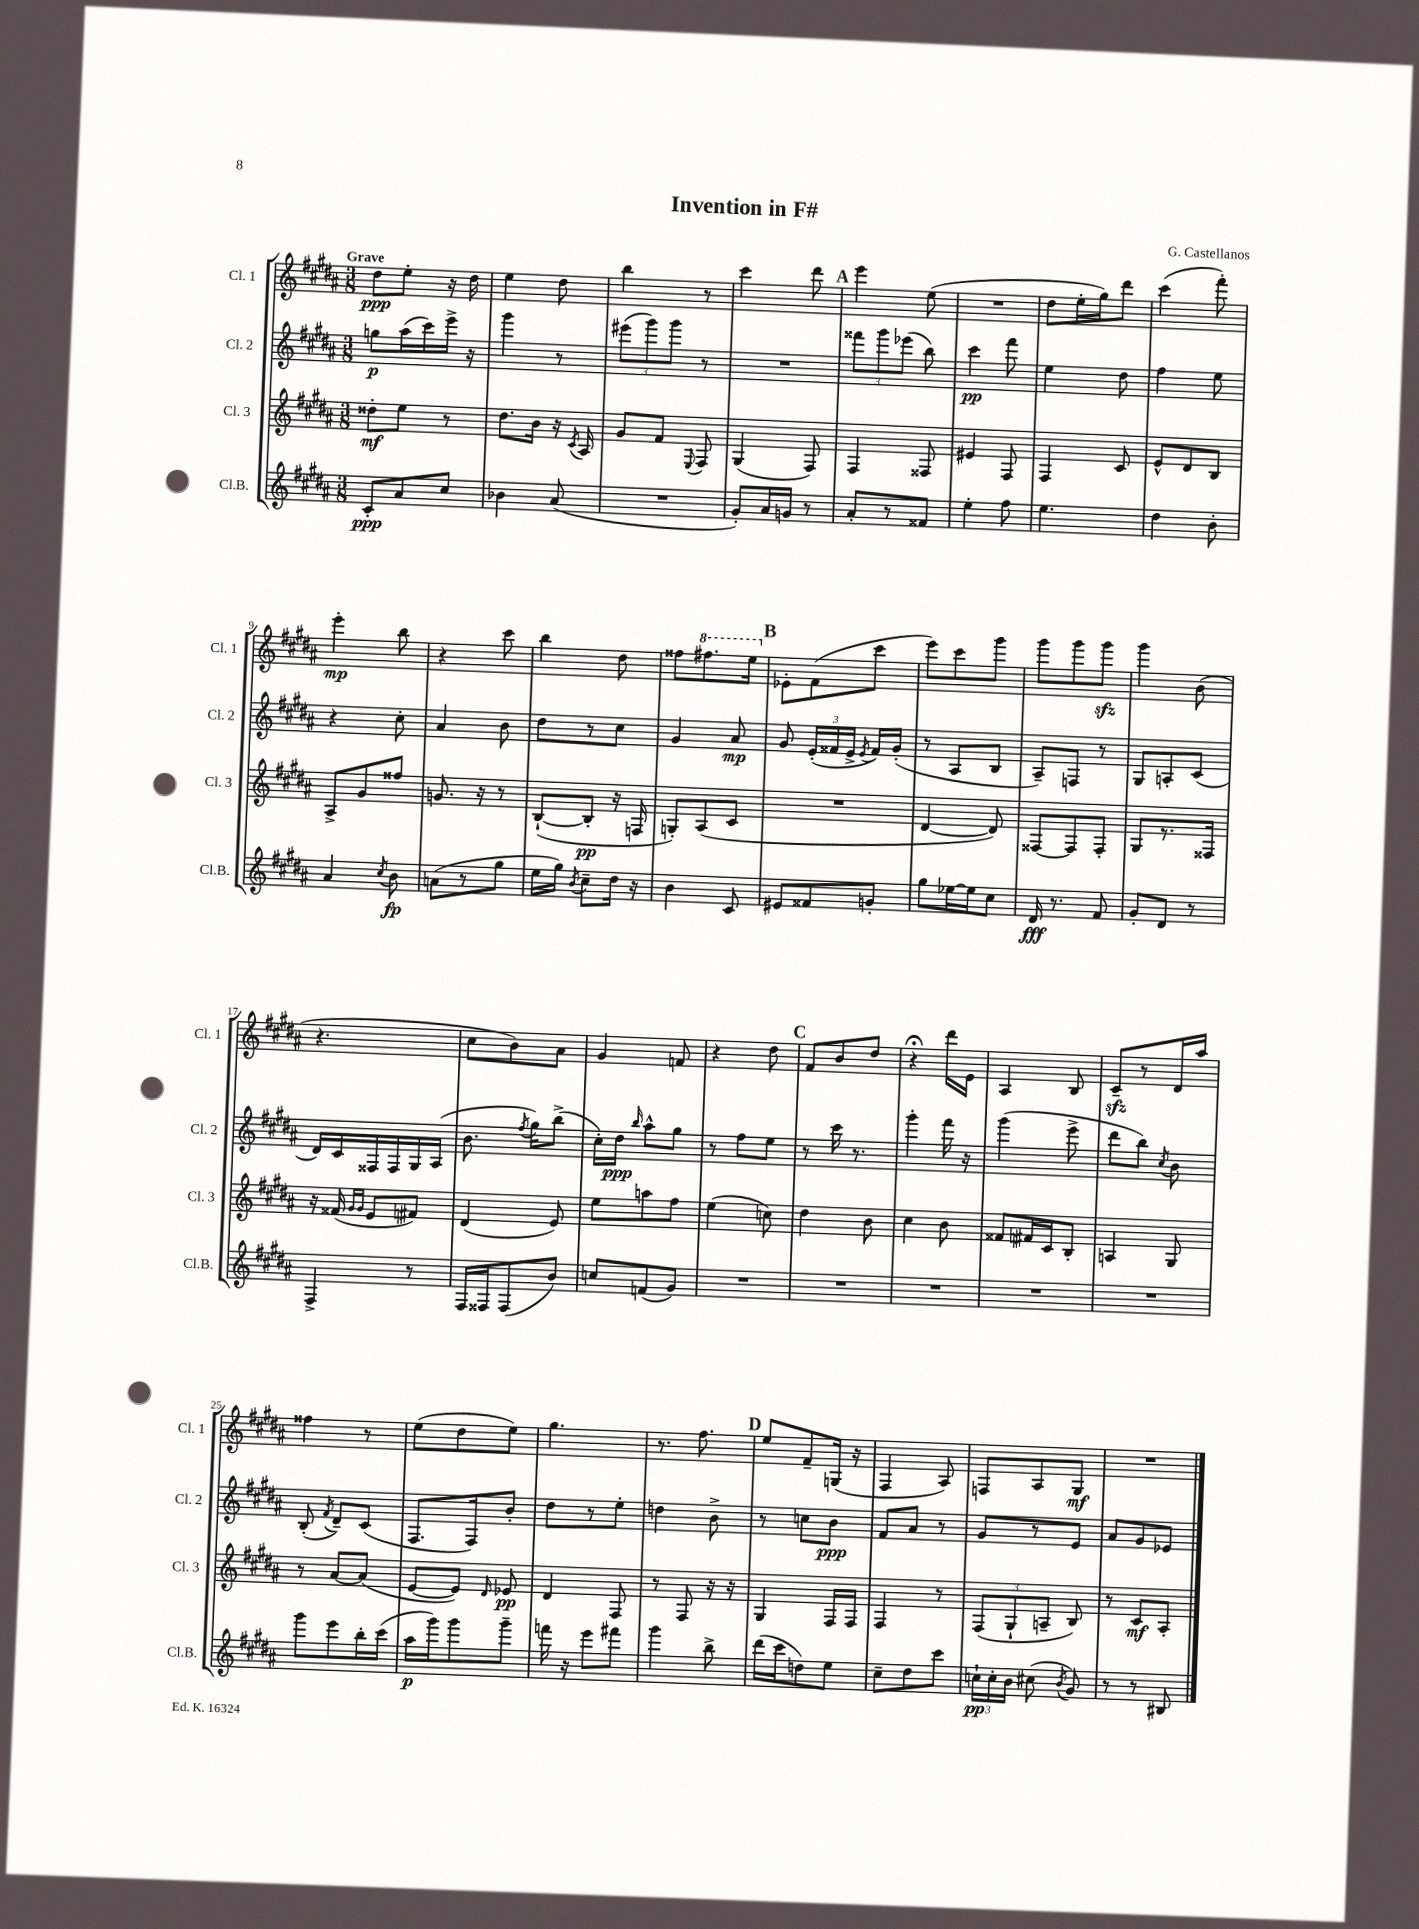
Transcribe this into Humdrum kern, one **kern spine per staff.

**kern	**kern	**kern	**kern
*staff4	*staff3	*staff2	*staff1
*clefG2	*clefG2	*clefG2	*clefG2
*k[f#c#g#d#a#]	*k[f#c#g#d#a#]	*k[f#c#g#d#a#]	*k[f#c#g#d#a#]
*M3/8	*M3/8	*M3/8	*M3/8
8c#'/L	8dd##'\L	8gg\L	8dd#\L
8a#/	8ee\J	(16aa#\L	8ee'\J
.	.	16ccc#\)	.
8cc#/J	8r	16eee^\JJ	16r
.	.	16r	16dd#\
=	=	=	=
4b-\	8.dd#\L	4ggg#\	4ee\
.	16b\Jk	.	.
(8a#/	16r	8r	8dd#\
.	8qc#/	.	.
.	16A#/	.	.
=	=	=	=
4.r	8g#/L	(12eee#\L	4bb\
.	.	12ggg#\)	.
.	8f#/J	.	.
.	.	12ggg#\J	.
.	8qqE/	.	.
.	8F#/	8r	8r
=	=	=	=
8g#'/L)	(4G#/	4.r	4ccc#\
16a#/L	.	.	.
16g/JJ	.	.	.
8r	8F#/)	.	8ddd#\
=	=	=	=
8a#'/L	4F#/	12fff##\L	4eee\
.	.	12ggg#\	.
8r	.	.	.
.	.	(12eee-\J	.
8f##/J	8F##/	8bb\)	(8ee\
=	=	=	=
4ee'\	4e#/	4ccc#\	4.r
8ff#\	8F#/	8fff#\	.
=	=	=	=
4.ee\	4F#/	4ee\	8dd#\L
.	.	.	16ee'\L
.	.	.	16gg#\J)
.	8c#/	8dd#\	8ddd#\J
=	=	=	=
4dd#\	8e^^/L	4ff#\	(4ccc#\
.	8d#/	.	.
8b'\	8B/J	8ee\	8fff#'\)
=	=	=	=
4a#/	8A#^/L	4r	4eee'\
.	8g#/	.	.
8qcc#/	.	.	.
8b\	8ff##/J	8cc#'\	8bb\
=	=	=	=
(8a\L	8.g/	4a#/	4r
8r	.	.	.
.	16r	.	.
8gg#\J	8r	8b\	8ccc#\
=	=	=	=
16ee\LL	([8B`/L	8dd#\L	4bb\
16gg#\JJ)	.	.	.
8qb/	.	.	.
8cc#~\L	8B'/]J	8r	.
16dd#\Jk	16r	8cc#\J	8dd#\
16r	16F/	.	.
=	=	=	=
4b\	8G'/L)	4g#/	8ff##\L
.	(8A#/	.	8.fff#\
8c#/	8c#/J	8a#/	.
.	.	.	16eee\Jk
=	=	=	=
8e#/L	4.r	8g#/	8e-'\L
8f##/	.	(24e'/LL	(8f#\
.	.	24f##/	.
.	.	24e^/JJ	.
.	.	8qe/	.
8g'/J	.	16f##/LL)	8ccc#\J
.	.	(16g#'/JJ	.
=	=	=	=
8gg#\L	[4d#/	8r	8eee\L)
[16ee-\L	.	8A#/L	8ccc#\
16ee-\]J	.	.	.
8cc#\J	8d#/])	8B/J	8ggg#\J
=	=	=	=
16d#/	[8F##/L	8A#~/L)	8ggg#\L
8.r	.	.	.
.	8F##/]	8F/J	8ggg#\
8f#/	8F##'/J	8r	8ggg#\J
=	=	=	=
8g#'/L	8G#/L	8G#/L	4ggg#\
8d#/J	8.r	8A'/	.
8r	.	(8c#/J	(8b\
.	16F##/Jk	.	.
=	=	=	=
4F#^/	16r	16d#/LL)	4.r
.	(16f##/	16c#/	.
.	16qqg#/LL	.	.
.	16qqg#/JJ	.	.
.	8e/L	16F##/	.
.	.	16F##/	.
8r	8f#/J)	16G#/	.
.	.	(16A#/JJ	.
=	=	=	=
16F#/LL	(4d#/	8.b\	8cc#\L
16F##/J	.	.	.
(8F##/	.	.	8b\)
.	.	8qff#/	.
.	.	16gg#\LK)	.
8b/J)	8e/)	(8bb^\J	8a#\J
=	=	=	=
8cc/L	8ee\L	16cc#'\LL)	4g#/
.	.	16dd#\JJ	.
.	.	16qqbb/	.
(8f/	8aa\	8aa#^^\L	.
8g#/J)	8ff#\J	8gg#\J	8f/
=	=	=	=
4.r	(4ee\	8r	4r
.	.	8ff#\L	.
.	8cc\)	8ee\J	8dd#\
=	=	=	=
4.r	4dd#\	8r	8f#/L
.	.	16ccc#\	8b/
.	.	8.r	.
.	8b\	.	8dd#/J
=	=	=	=
4.r	4cc#\	4ggg#'\	4r;
.	8b\	16fff#\	16ddd#\LL
.	.	16r	16e\JJ
=	=	=	=
4.r	8f##/L	(4ggg#\	4A#/
.	16f#/L	.	.
.	16c#/J	.	.
.	8B'/J	8eee^\	8B/
=	=	=	=
4.r	4A/	8ddd#\L	8c#~/L
.	.	8bb\J)	8r
.	.	8qcc#/	.
.	8G#/	8b\	16d#/L
.	.	.	16aa#/JJ
=	=	=	=
8ggg#\L	8r	(8B'/	4ff##\
.	.	8qf#/	.
8eee\	[8a#/L	8d#~/L)	.
16bb'\L	(8a#/]J	(8c#/J	8r
(16ccc#\JJ	.	.	.
=	=	=	=
16aa#\LL	[8e/L	8.F#/L	(8ee\L
16ggg#\J)	.	.	.
8ggg#\	8e/]J)	.	8dd#\
.	.	16F#/k)	.
.	16qqd#/	.	.
8ggg#~\J	8e-/	8b'/J	8ee\J)
=	=	=	=
16fff\	4d#/	8dd#\L	4.gg#\
16r	.	.	.
8eee\L	.	8r	.
8fff#\J	8F#/	8ee'\J	.
=	=	=	=
4ggg#\	8r	4dd\	8.r
.	8F#/	.	.
.	.	.	8.ff#\
8bb^\	16r	8b^\	.
.	16r	.	.
=	=	=	=
(16ddd#\LL	4G#/	8r	8ee/L
16ccc#\J	.	.	.
8dd\)	.	8cc\L	8f#~/
8ee\J	16F#/LL	8b\J	(16G/Jk
.	16F#/JJ	.	16r
=	=	=	=
8cc#~\L	4F#/	8f#/L	4F#/
8dd#\	.	8a#/J	.
8ccc#\J	8r	8r	8A#/)
=	=	=	=
24cc`\LL	(12F#/L	8g#/L	8F/L
24cc'\	.	.	.
24b\JJ	12G#`/	.	.
(8cc#\	.	8r	8A#/
.	12A~/J	.	.
8qb/	.	.	.
8g#/)	8B/)	8e/J	8G#/J
=	=	=	=
8r	8r	8a#/L	4.r
8r	8c#/L	8g#/	.
8B#/	8A#'/J	8e-/J	.
==	==	==	==
*-	*-	*-	*-
